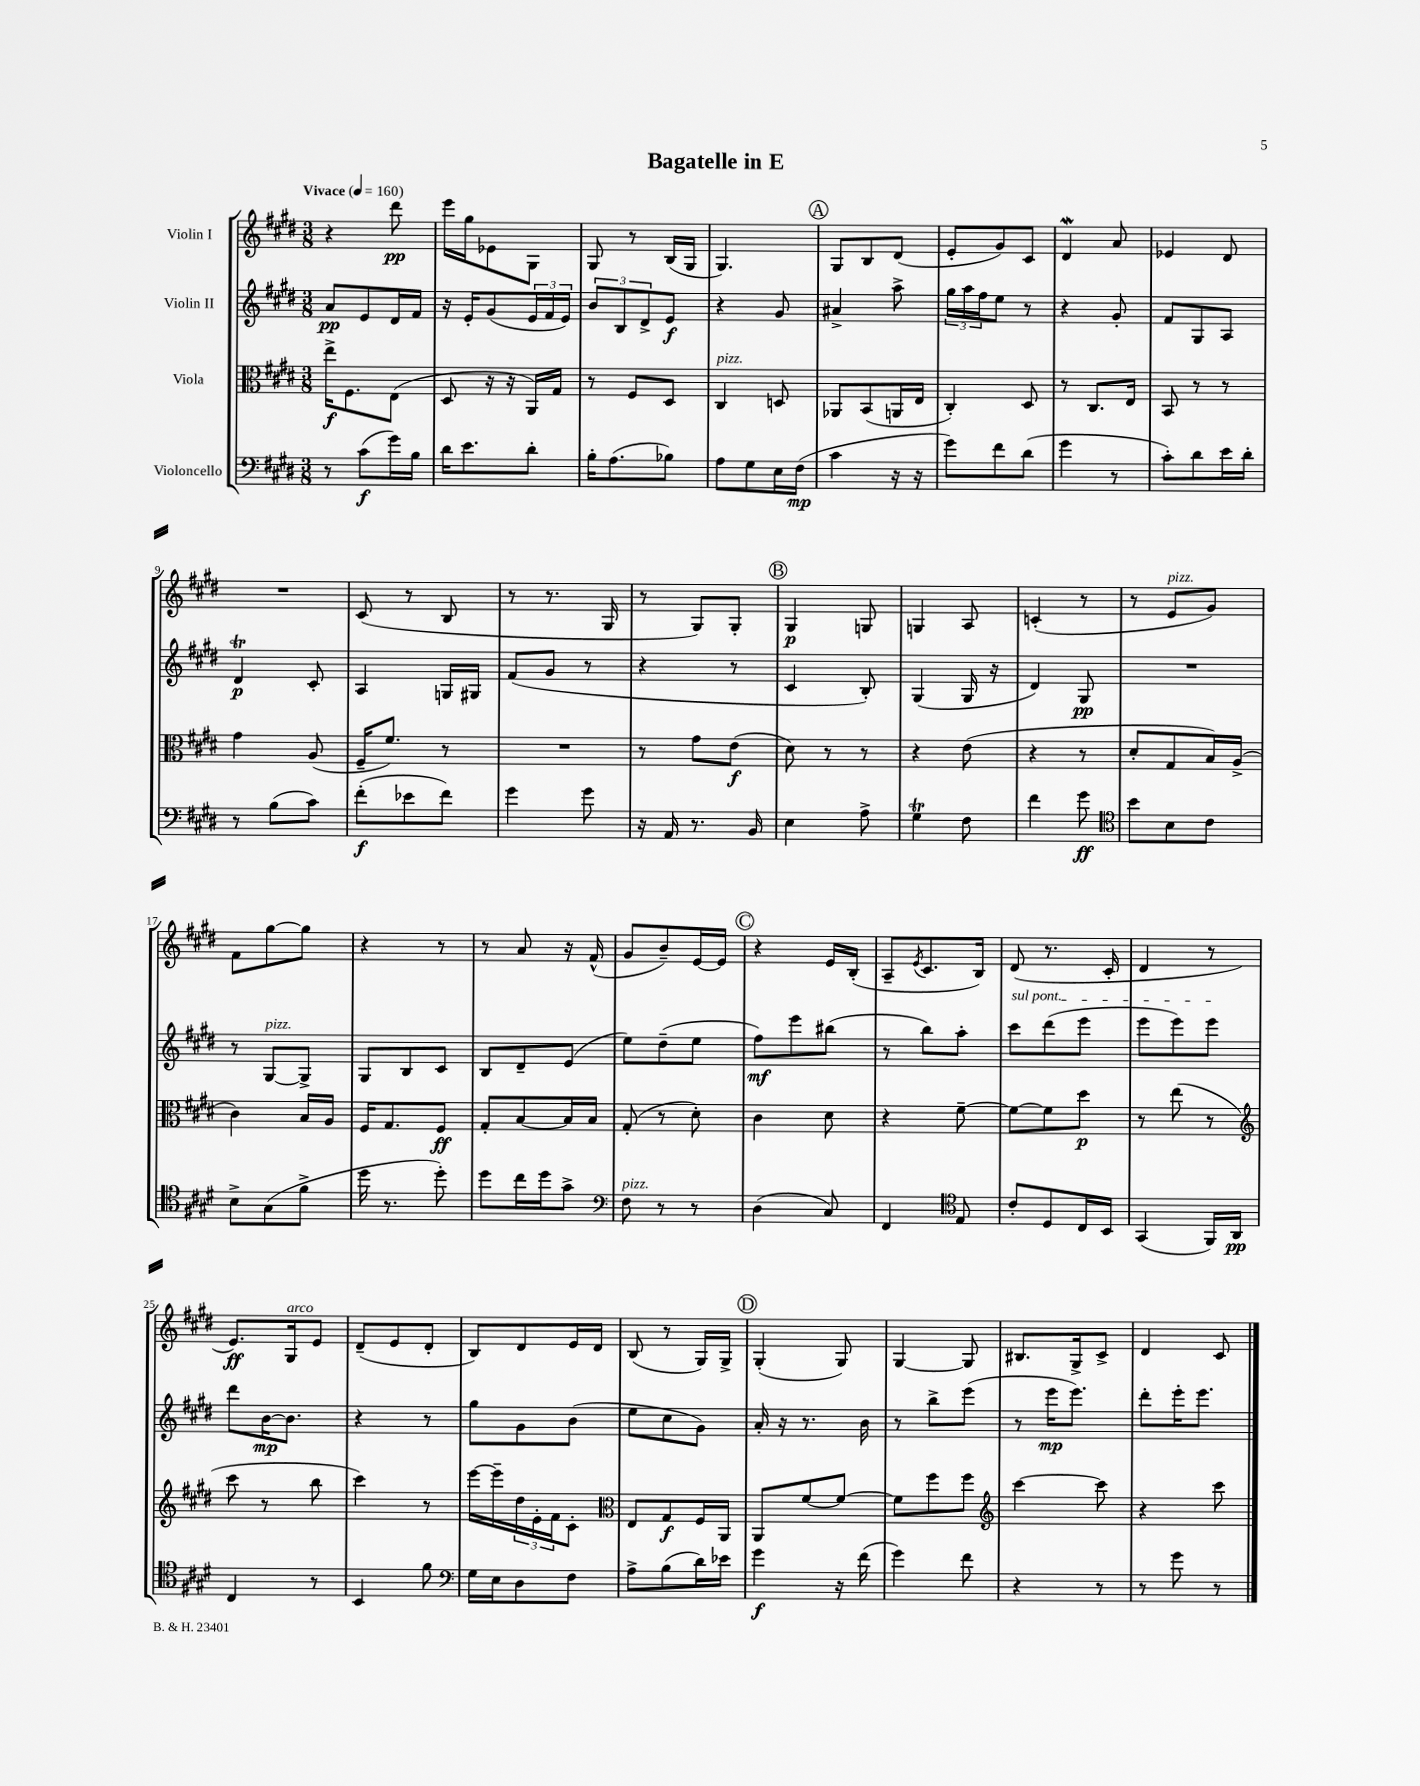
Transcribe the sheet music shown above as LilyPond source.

\header { title = "Bagatelle in E" }
<<
\new StaffGroup <<
\new Staff = "s0" \with { instrumentName = "Violin I" } {
    \clef treble \key e \major \numericTimeSignature \time 3/8 \tempo "Vivace" 4 = 160
    r4 dis'''8\pp |
    e'''16 gis''16 ees'8 gis8 |
    gis8 r8 b16( gis16 |
    gis4.) |
    \mark \markup { \circle "A" } gis8 b8 dis'8( |
    e'8-. gis'8) cis'8 |
    dis'4\mordent a'8 |
    ees'4 dis'8 |
    R4. |
    cis'8( r8 b8 |
    r8 r8. gis16 |
    r8 gis8) gis8-. |
    \mark \markup { \circle "B" } gis4\p g8 |
    g4 a8 |
    c'4-.( r8 |
    r8 e'8^\markup { \italic "pizz." } gis'8) |
    fis'8 gis''8~ gis''8 |
    r4 r8 |
    r8 a'8 r16 fis'16-^( |
    gis'8 b'8--) e'16~ e'16 |
    \mark \markup { \circle "C" } r4 e'16 b16-.( |
    a8-- \acciaccatura { e'8 } cis'8. b16) |
    dis'8( r8. cis'16-. |
    dis'4 r8 |
    e'8.\ff) gis16^\markup { \italic "arco" } e'8 |
    dis'8--( e'8 dis'8-. |
    b8) dis'8 e'16 dis'16 |
    b8( r8 gis16) gis16-> |
    \mark \markup { \circle "D" } gis4-.( gis8) |
    gis4~ gis8 |
    bis8. gis16-> cis'8-> |
    dis'4 cis'8 \bar "|." |
}
\new Staff = "s1" \with { instrumentName = "Violin II" } {
    \clef treble \key e \major \numericTimeSignature \time 3/8
    a'8\pp e'8 dis'16 fis'16 |
    r16 e'16-. gis'8( \tuplet 3/2 { e'16 fis'16 e'16) } |
    \tuplet 3/2 { b'8 b8 dis'8-> } e'8\f |
    r4 gis'8 |
    \mark \markup { \circle "A" } ais'4-> a''8-> |
    \tuplet 3/2 { gis''16 a''16 fis''16 } e''8 r8 |
    r4 gis'8-. |
    fis'8 gis8 a8 |
    dis'4\trill\p cis'8-. |
    a4 g16 gis16 |
    fis'8( gis'8 r8 |
    r4 r8 |
    \mark \markup { \circle "B" } cis'4 b8-.) |
    gis4( gis16 r16 |
    dis'4) gis8\pp |
    R4. |
    r8 gis8~^\markup { \italic "pizz." } gis8-> |
    gis8 b8 cis'8 |
    b8 dis'8-- e'8( |
    e''8) dis''8--( e''8 |
    \mark \markup { \circle "C" } fis''8\mf) e'''8 bis''8( |
    r8 b''8) a''8-. |
    \once \override TextSpanner.bound-details.left.text = \markup { \italic "sul pont." } cis'''8\startTextSpan dis'''8( e'''8 |
    e'''8 e'''8) e'''8\stopTextSpan |
    dis'''8 b'16~\mp b'8. |
    r4 r8 |
    gis''8 gis'8 b'8( |
    e''8 cis''8 gis'8) |
    \mark \markup { \circle "D" } a'16-. r16 r8. b'16 |
    r8 b''8-> e'''8( |
    r8 e'''16\mp e'''8.) |
    dis'''8-. e'''16-. e'''8. \bar "|." |
}
\new Staff = "s2" \with { instrumentName = "Viola" } {
    \clef alto \key e \major \numericTimeSignature \time 3/8
    e''16->\f fis8. e8( |
    dis8 r16 r16 a,16) gis16 |
    r8 fis8 dis8 |
    cis4^\markup { \italic "pizz." } d8 |
    \mark \markup { \circle "A" } aes,8 b,8( a,16 e16 |
    cis4-.) dis8 |
    r8 cis8. e16 |
    b,8 r8 r8 |
    gis'4 a8( |
    fis16-- fis'8.) r8 |
    R4. |
    r8 gis'8 e'8\f( |
    \mark \markup { \circle "B" } dis'8) r8 r8 |
    r4 e'8( |
    r4 r8 |
    dis'8-. gis8 b16) a16->( |
    cis'4) b16 a16 |
    fis16 gis8. fis8\ff |
    gis8-. b8~ b16 b16 |
    gis8-.( r8 dis'8-.) |
    \mark \markup { \circle "C" } cis'4 dis'8 |
    r4 fis'8~-- |
    fis'8~ fis'8 dis''8\p |
    r8 e''8( r8 |
    \clef treble cis'''8 r8 b''8 |
    cis'''4) r8 |
    e'''16~ e'''16-- \tuplet 3/2 { dis''16 e'16-. fis'16 } cis'8-. |
    \clef alto e8 gis8\f fis16 a,16 |
    \mark \markup { \circle "D" } a,8 fis'8~ fis'8~ |
    fis'8 fis''8 fis''8 |
    \clef treble cis'''4~ cis'''8 |
    r4 cis'''8 \bar "|." |
}
\new Staff = "s3" \with { instrumentName = "Violoncello" } {
    \clef bass \key e \major \numericTimeSignature \time 3/8
    r8 cis'8\f( gis'16) b16 |
    dis'16 e'8. dis'8-. |
    b16-. a8.( bes8) |
    a8 gis8 e16 fis16\mp( |
    \mark \markup { \circle "A" } cis'4 r16 r16 |
    gis'8) fis'8 dis'8( |
    gis'4 r8 |
    cis'8-.) dis'8 e'16 dis'16-. |
    r8 b8( cis'8) |
    fis'8-.\f( ees'8 fis'8) |
    gis'4 gis'8 |
    r16 a,16 r8. b,16 |
    \mark \markup { \circle "B" } e4 a8-> |
    gis4\trill fis8 |
    fis'4 gis'8\ff |
    \clef tenor b'8 b8 cis'8 |
    b8-> gis8( fis'8-> |
    dis''16 r8. dis''8-.) |
    dis''8 cis''16 dis''16 gis'8-> |
    \clef bass fis8^\markup { \italic "pizz." } r8 r8 |
    \mark \markup { \circle "C" } dis4( cis8) |
    fis,4 \clef tenor e8 |
    cis'8-. dis8 cis16 b,16 |
    gis,4( fis,16) a,16\pp |
    cis4 r8 |
    b,4 fis'8 |
    \clef bass gis16 e16 dis8 fis8 |
    a8-> b8( dis'16) ees'16 |
    \mark \markup { \circle "D" } gis'4\f r16 fis'16( |
    gis'4) fis'8 |
    r4 r8 |
    r8 gis'8 r8 \bar "|." |
}
>>
>>
